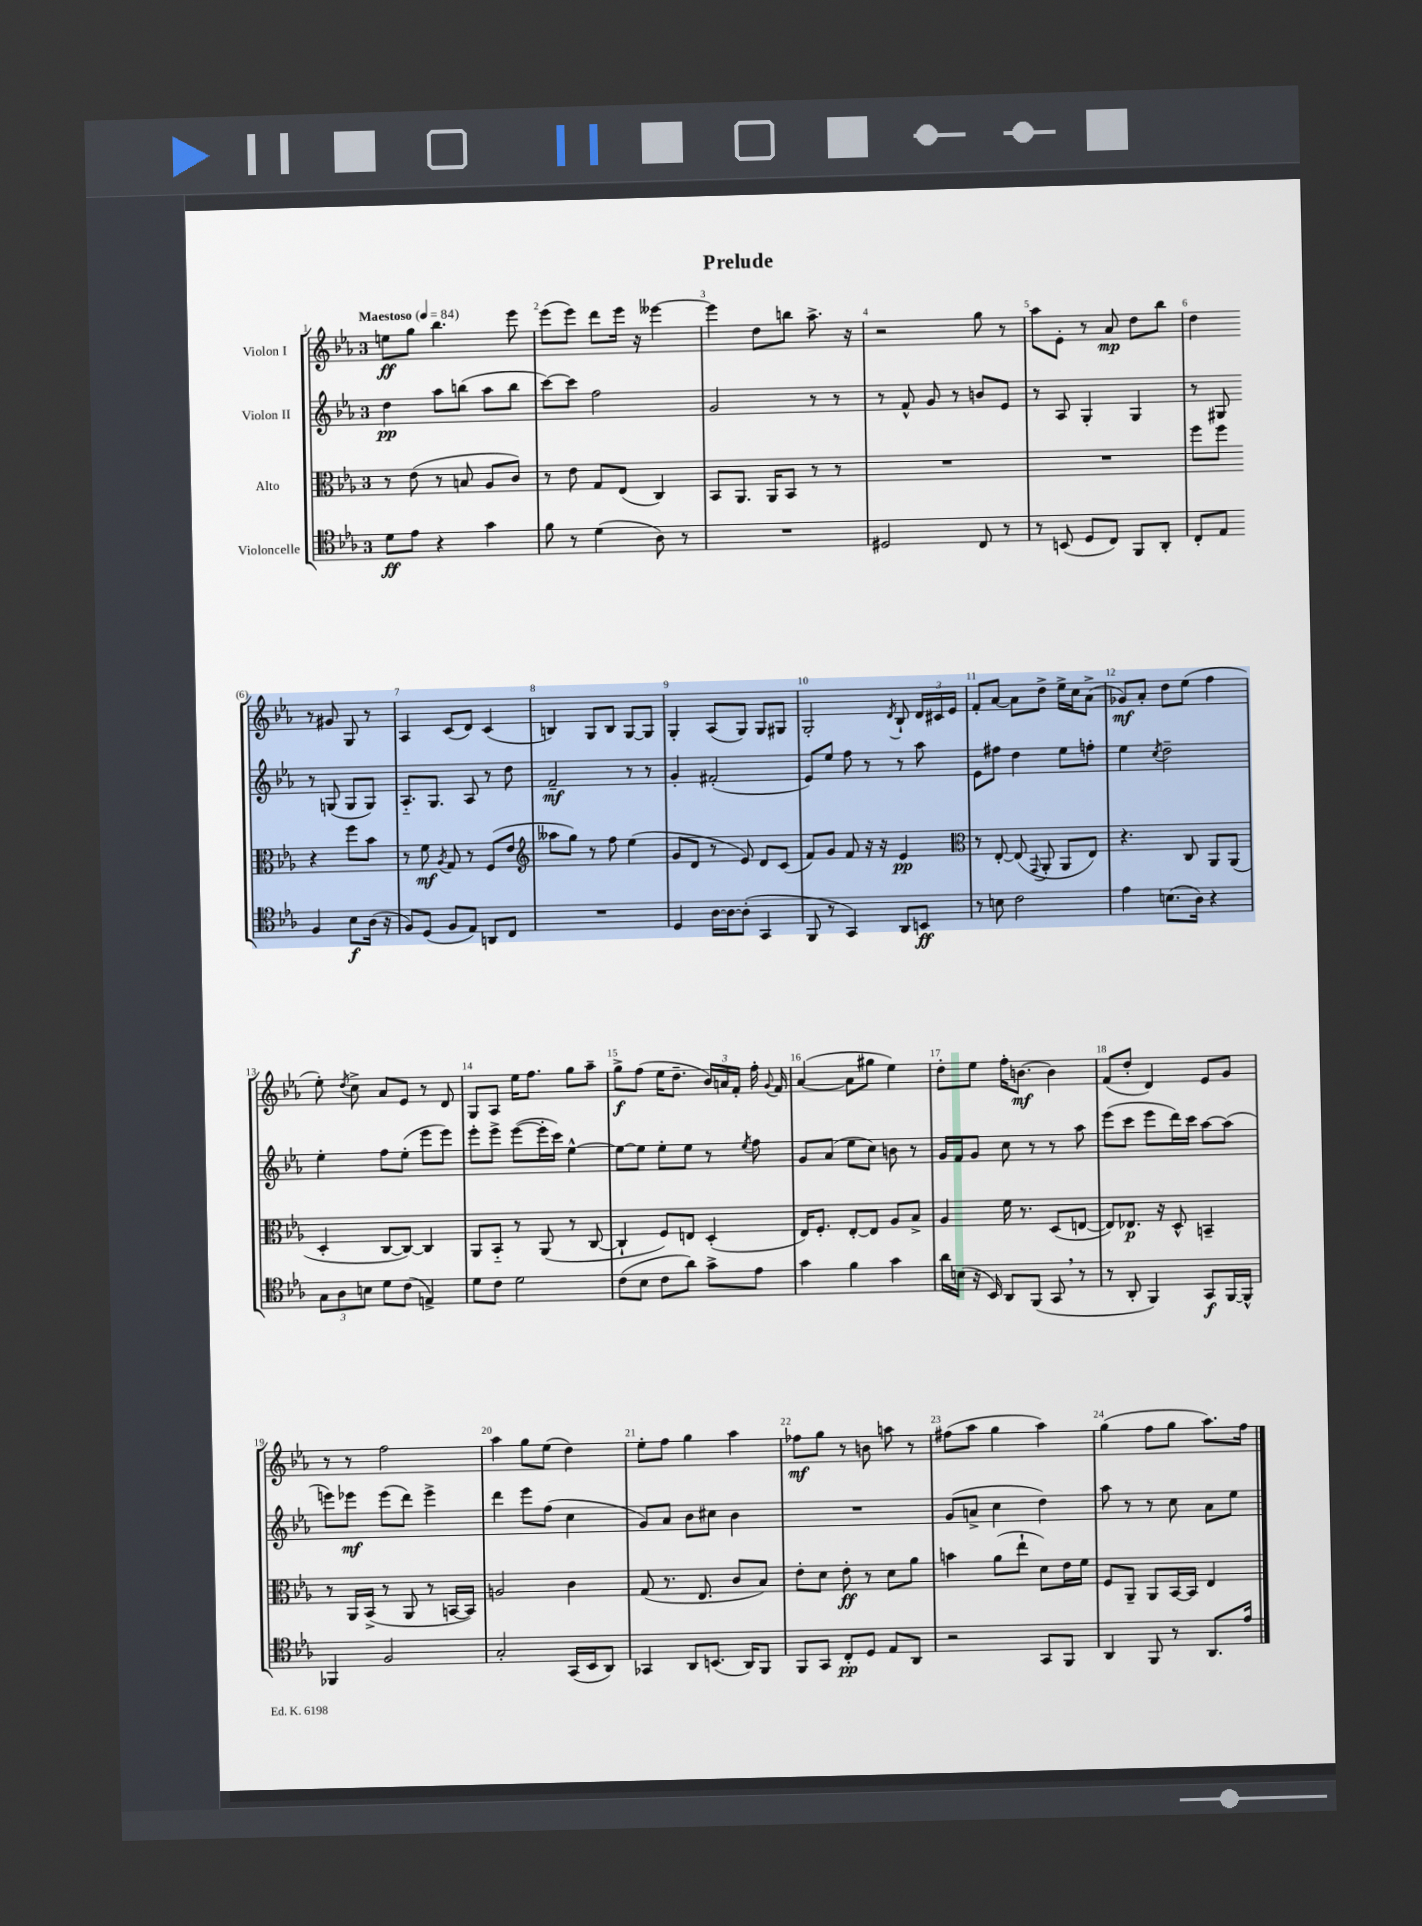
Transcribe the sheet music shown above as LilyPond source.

\header { title = "Prelude" }
<<
\new StaffGroup <<
\new Staff = "s0" \with { instrumentName = "Violon I" } {
    \clef treble \key ees \major \once \override Staff.TimeSignature.style = #'single-digit \time 3/4 \tempo "Maestoso" 4 = 84
    \autoBeamOff e''8[\ff g''8] bes''4. ees'''8 |
    ees'''8[( ees'''8]) d'''8[ ees'''16] r16 eeses'''4~ |
    eeses'''4 d''8[ b''8] aes''8.-> r16 |
    r2 g''8 r8 |
    aes''8[ ees'8]-. r8 aes'8\mp d''8[ bes''8] |
    d''4 r8 gis'8 g8 r8 |
    aes4 c'8[( d'8]) c'4( |
    b4) g8[ b8] g8[~ g8] |
    g4-. aes8[( g8]) g8[ gis8] |
    g2-. \acciaccatura { d'8 } bes8-! \tuplet 3/2 { d'16[ cis'16 ees'16] } |
    f'8[-. aes'8]~ aes'8[ d''8]-> ees''16[-> c''16 aes'8]->( |
    ges'8[\mf) aes'8]-. d''8[ ees''8]( f''4 |
    ees''8-.) \acciaccatura { d''8 } c''8-> aes'8[ ees'8] r8 d'8 |
    g8[ aes8] ees''16[ f''8.] g''8[ aes''8]-- |
    g''8[->\f f''8]( ees''16[ d''8.]-- \tuplet 3/2 { bes'16[) a'16 f'16]-. } f''16-. \appoggiatura { g'8 } f'16 |
    aes'4~( aes'8[ gis''8] ees''4) |
    d''8[-. ees''8] f''16[-. b'8.]~\mf b'4 |
    f'8[( d''8]-. d'4) ees'8[ g'8] |
    r8 r8 f''2 |
    aes''4 g''8[ ees''8]( d''4) |
    ees''8[-. f''8] g''4 aes''4 |
    fes''8[\mf g''8] r8 b'8 a''8 r8 |
    fis''8[( aes''8] g''4 aes''4) |
    g''4( f''8[ g''8] aes''8.[) f''16] \bar "|." |
}
\new Staff = "s1" \with { instrumentName = "Violon II" } {
    \clef treble \key ees \major \once \override Staff.TimeSignature.style = #'single-digit \time 3/4
    \autoBeamOff d''4\pp aes''8[ b''8]( aes''8[ b''8] |
    c'''8[~) c'''8] f''2 |
    g'2 r8 r8 |
    r8 f'8-^ g'8 r8 b'8[ ees'8] |
    r8 aes8 g4-. g4 |
    r8 gis8 r8 g8( g8[ g8]) |
    aes8.[-_ g8.] aes8 r8 d''8 |
    f'2--\mf r8 r8 |
    g'4-. fis'2-.( |
    ees'8[) ees''8] f''8 r8 r8 aes''8 |
    ees'8[ fis''8] d''4 ees''8[ f''8]-. |
    ees''4 \acciaccatura { c''8 } d''2-- |
    ees''4-. f''8[ ees''8]-.( ees'''8[ ees'''8]) |
    ees'''8[-. ees'''8]-> ees'''8[~( ees'''16-. c'''16]) ees''4~-^ |
    ees''8[~ ees''8] ees''8[-. ees''8] r8 \acciaccatura { ees''8 } f''8 |
    g'8[ aes'8]( ees''8[ c''8]) b'8 r8 |
    g'16[ f'16 g'8] c''8 r8 r8 aes''8 |
    ees'''8[( c'''8] ees'''8[ d'''16) c'''16] aes''8[~ aes''8]( |
    e'''8[) ees'''8]\mf ees'''8[( d'''8]) ees'''4-> |
    d'''4 ees'''8[ f''8]( c''4 |
    g'8[) aes'8] bes'8[ cis''8] bes'4 |
    R2. |
    g'8[( a'8]-> c''4 d''4) |
    aes''8 r8 r8 c''8 aes'8[ ees''8] \bar "|." |
}
\new Staff = "s2" \with { instrumentName = "Alto" } {
    \clef alto \key ees \major \once \override Staff.TimeSignature.style = #'single-digit \time 3/4
    \autoBeamOff r8 ees'8( r8 b8 aes8[ c'8]) |
    r8 ees'8 g8[ ees8]( c4) |
    bes,8[ aes,8.] aes,16[ bes,8] r8 r8 |
    R2. |
    R2. |
    f''8[ f''8] r4 f''8[ bes'8] |
    r8 f'8\mf \acciaccatura { aes8 } g8 r8 f8[( ees'8] |
    \clef treble aeses''8[ g''8]) r8 f''8 ees''4( |
    g'8[ d'8] r8 ees'8) d'8[ c'8]( |
    f'8[) g'8] f'8 r16 r16 ees'4\pp |
    \clef alto r8 ees8~-. ees8( \appoggiatura { g,8 } aes,8-. aes,8[ ees8]) |
    r4. c8 aes,8[ aes,8]( |
    d4-. c8[~ c8]~) c4 |
    aes,8[ bes,8]-_ r8 aes,8( r8 c8~ |
    c4-! f8[) e8] d4-.( |
    ees16[) f8.]-. ees8[~-. ees8] aes8[ bes8]-> |
    aes4 f'16 r8. d8[( e8]~ |
    e8[) ees8.]\p r16 d8-^ b,4-- |
    r8 aes,16[ bes,16]->( r8 aes,8 r8 b,16[~ b,16]) |
    a2 c'4 |
    g8( r8. ees8. c'8[ bes8]) |
    ees'8[-. d'8] ees'8-.\ff r8 d'8[ aes'8] |
    b'4 aes'8[( ees''8]-! d'8[) ees'16 f'16] |
    f8[ aes,8]-- aes,8[ bes,16~ bes,16] ees4 \bar "|." |
}
\new Staff = "s3" \with { instrumentName = "Violoncelle" } {
    \clef tenor \key ees \major \once \override Staff.TimeSignature.style = #'single-digit \time 3/4
    \autoBeamOff d'8[\ff ees'8] r4 g'4 |
    f'8 r8 d'4( aes8) r8 |
    R2. |
    dis2 c8 r8 |
    r8 b,8( d8[ c8]) f,8[ aes,8]-. |
    c8[-. ees8] f4 bes8[\f aes16]( r16 |
    f8[) d8]( f8[ ees8]) a,8[ c8] |
    R2. |
    d4 aes16[~ aes16~ aes8]-.( g,4 |
    f,8 r8 g,4) aes,8[ b,8]\ff |
    r8 b8 c'2 |
    ees'4 b8.[( aes16]) r4 |
    \tuplet 3/2 { g8[ aes8 b8] } d'8[ c'8]( e4->) |
    d'8[ c'8] d'2 |
    c'8[( bes8] c'8[ aes'8]) g'8[-> ees'8] |
    g'4 f'4 g'4 |
    aes'16[ b16]( r16 bes,16) aes,8[ f,8]( g,8 \breathe r8 |
    r8 aes,8-. f,4) g,8[\f f,16~ f,16]-^ |
    fes,4 f2 |
    g2-. g,16[( bes,16 aes,8]) |
    ges,4 aes,8[ b,8.]( aes,16[) f,8] |
    f,8[ g,8] c8[-.\pp d8] ees8[ aes,8] |
    r2 g,8[ f,8] |
    aes,4 f,8 r8 aes,8.[ ees'16] \bar "|." |
}
>>
>>
\layout { \context { \Score \override BarNumber.break-visibility = ##(#f #t #t) barNumberVisibility = #all-bar-numbers-visible } }
